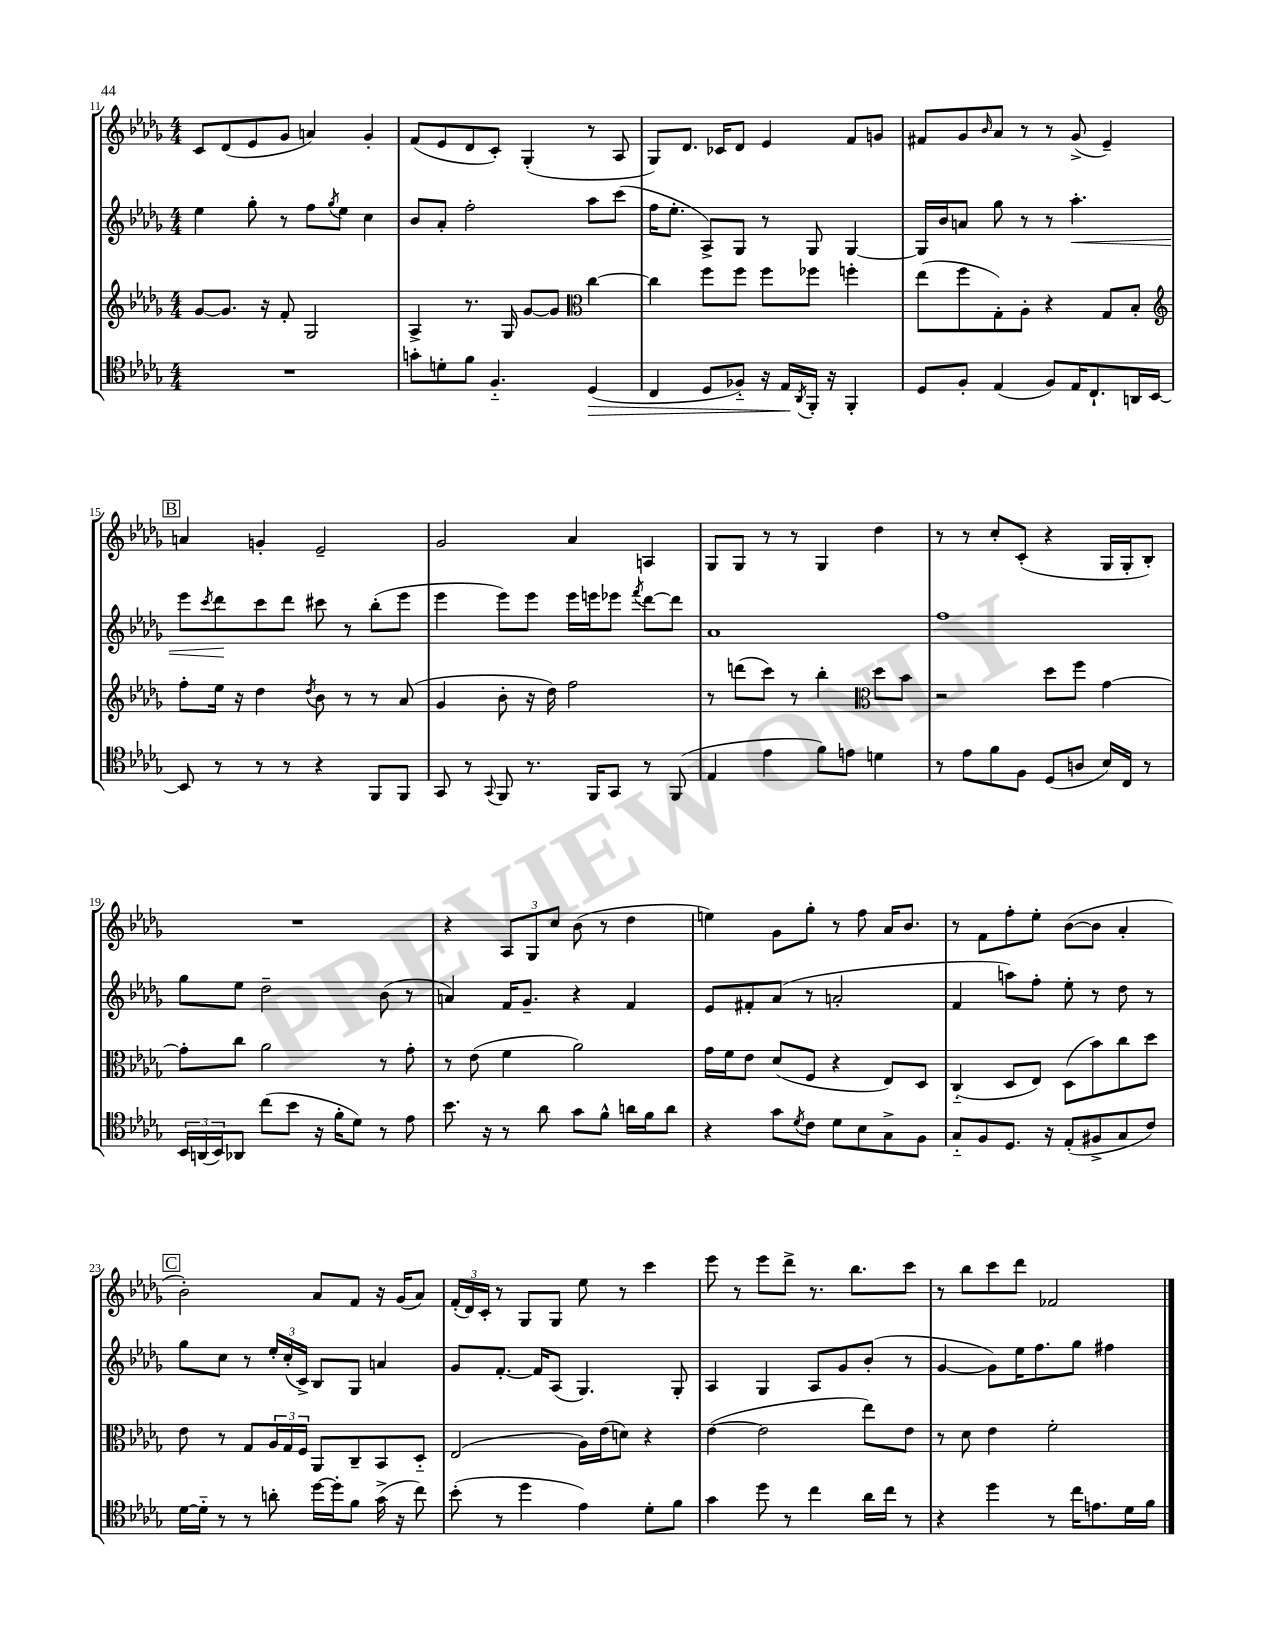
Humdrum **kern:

**kern	**kern	**kern	**kern
*staff4	*staff3	*staff2	*staff1
*clefC4	*clefG2	*clefG2	*clefG2
*k[b-e-a-d-g-]	*k[b-e-a-d-g-]	*k[b-e-a-d-g-]	*k[b-e-a-d-g-]
*M4/4	*M4/4	*M4/4	*M4/4
1r	[8g-	4ee-	8c
.	8.g-]	.	(8d-
.	.	8gg-'	8e-
.	16r	.	.
.	8f'	8r	8g-
.	2G-	8ff	4a)
.	.	8qgg-	.
.	.	8ee-	.
.	.	4cc	4g-'
=	=	=	=
8g'	4A-^	8b-	(8f
8d'	.	8a-'	8e-
8f	8.r	2ff'	8d-
4.F'~	.	.	8c')
.	16G-	.	.
.	[8g-	.	(4G-'
.	8g-]	.	.
*	*clefC3	*	*
(4D-	[4cc	8aa-	8r
.	.	(8ccc	8A-
=	=	=	=
4C	4cc]	16ff	8G-)
.	.	8.ee-'	.
.	.	.	8.d-
8D-	8ff	8A-^)	.
.	.	.	16c-
8F-'~)	8ff	8G-	8d-
16r	8ff	8r	4e-
16E-	.	.	.
8qAA-	.	.	.
16FF'	8ff-	8G-	.
16r	.	.	.
4FF'	4ff'	[4G-	8f
.	.	.	8g
=	=	=	=
8D-	(8ee-	16G-]	8f#
.	.	16b-	.
8F'	8ff	8a	8g-
.	.	.	16qqb-
(4E-	8G-')	8gg-	8a-
.	8A-'	8r	8r
8F)	4r	8r	8r
16E-	.	4.aa-'	(8g-^
8.C`	.	.	.
.	8G-	.	4e-~)
16AA	8B-'	.	.
[16BB-	.	.	.
=	=	=	=
*	*clefG2	*	*
8BB-]	8ff'	8eee-	4a
.	.	8qccc	.
8r	16ee-	8ddd-	.
.	16r	.	.
8r	4dd-	8ccc	4g'
8r	.	8ddd-	.
.	8qdd-	.	.
4r	8b-	8ccc#	2e-~
.	8r	8r	.
8FF	8r	(8bb-'	.
8FF	(8a-	8eee-	.
=	=	=	=
8GG-	4g-	4eee-	2g-
8r	.	.	.
8qqGG-	.	.	.
8FF	8b-'	8eee-)	.
8.r	16r	8eee-	.
.	16dd-)	.	.
.	2ff	16eee-	4a-
16FF	.	16eee	.
8GG-	.	8eee-	.
.	.	8qfff	.
8r	.	[8ddd-	4A
(8FF	.	8ddd-]	.
=	=	=	=
4E-	8r	1a-	8G-
.	(8ddd	.	8G-
4e-	8ccc)	.	8r
.	8r	.	8r
8f)	4bb-'	.	4G-
8e	.	.	.
*	*clefC3	*	*
4d	8dd-	.	4dd-
.	8b-	.	.
=	=	=	=
8r	2r	1ff	8r
8e-	.	.	8r
8f	.	.	8cc'
8F	.	.	(8c'
(8D-	8dd-	.	4r
8A	8ff	.	.
16B-)	[4g-	.	16G-
16C	.	.	16G-'
8r	.	.	8B-')
=	=	=	=
24BB-	8g-']	8gg-	1r
(24AA	.	.	.
24BB-)	.	.	.
8AA-	8cc	8ee-	.
(8cc	2a-	2dd-~	.
8b-	.	.	.
16r	.	.	.
16f'	.	.	.
8d-)	.	.	.
8r	8r	(8b-	.
8e-	8g-'	8r	.
=	=	=	=
8.b-	8r	4a)	4r
.	(8e-	.	.
16r	.	.	.
8r	4f	16f	12A-
.	.	8.g-~	.
.	.	.	12G-
8a-	.	.	.
.	.	.	12cc
8g-	2a-)	4r	(8b-
8f^^	.	.	8r
16a	.	4f	4dd-
16f	.	.	.
8a	.	.	.
=	=	=	=
4r	16g-	8e-	4ee)
.	16f	.	.
.	8e-	8f#'	.
8g-	(8d-	(8a-	8g-
8qd-	.	.	.
8c	8F	8r	8gg-'
8d-	4r	2a'	8r
8B-	.	.	8ff
8G-^	8E-)	.	16a-
.	.	.	8.b-
8F	8D-	.	.
=	=	=	=
8G-'~	(4C'~	4f	8r
8F	.	.	8f
8.D-	8D-	8aa)	8ff'
.	8E-)	8ff'	8ee-'
16r	.	.	.
(8E-'	(8D-	8ee-'	([8b-
8F#^	8b-)	8r	8b-]
8G-	8cc	8dd-	4a-'
8c)	8dd-	8r	.
=	=	=	=
[16d-	8e-	8gg-	2b-')
16d-'~]	.	.	.
8r	8r	8cc	.
8r	8G-	8r	.
8a'	24A-	24ee-'	.
.	24G-	(24cc'	.
.	24F	24c^)	.
[16dd-	8AA-	8B-	8a-
16dd-']	.	.	.
8f	8C~	8G-	8f
(16g-^	8BB-	4a	16r
16r	.	.	(16g-
8cc)	8D-'~	.	8a-)
=	=	=	=
(8b-'	(2E-	8g-	(24f'
.	.	.	24d-)
.	.	.	24c'
8r	.	[8.f'	8r
4dd-	.	.	8G-
.	.	16f]	.
.	.	(8A-	8G-
4e-)	16A-)	4.G-)	8ee-
.	(16e-	.	.
.	8d)	.	8r
8d-'	4r	.	4ccc
8f	.	8G-'	.
=	=	=	=
4g-	([4e-	4A-	8eee-
.	.	.	8r
8dd-	2e-]	4G-	8eee-
8r	.	.	8ddd-^
4cc	.	8A-	8.r
.	.	8g-	.
.	.	.	8.bb-
16a-	8ee-)	(8b-'	.
16cc	.	.	.
8r	8e-	8r	8ccc
=	=	=	=
4r	8r	[4g-	8r
.	8d-	.	8bb-
4dd-	4e-	8g-])	8ccc
.	.	16ee-	8ddd-
.	.	8.ff	.
8r	2f'	.	2f-
16cc	.	8gg-	.
8.e	.	.	.
.	.	4ff#	.
16d-	.	.	.
16f	.	.	.
==	==	==	==
*-	*-	*-	*-
